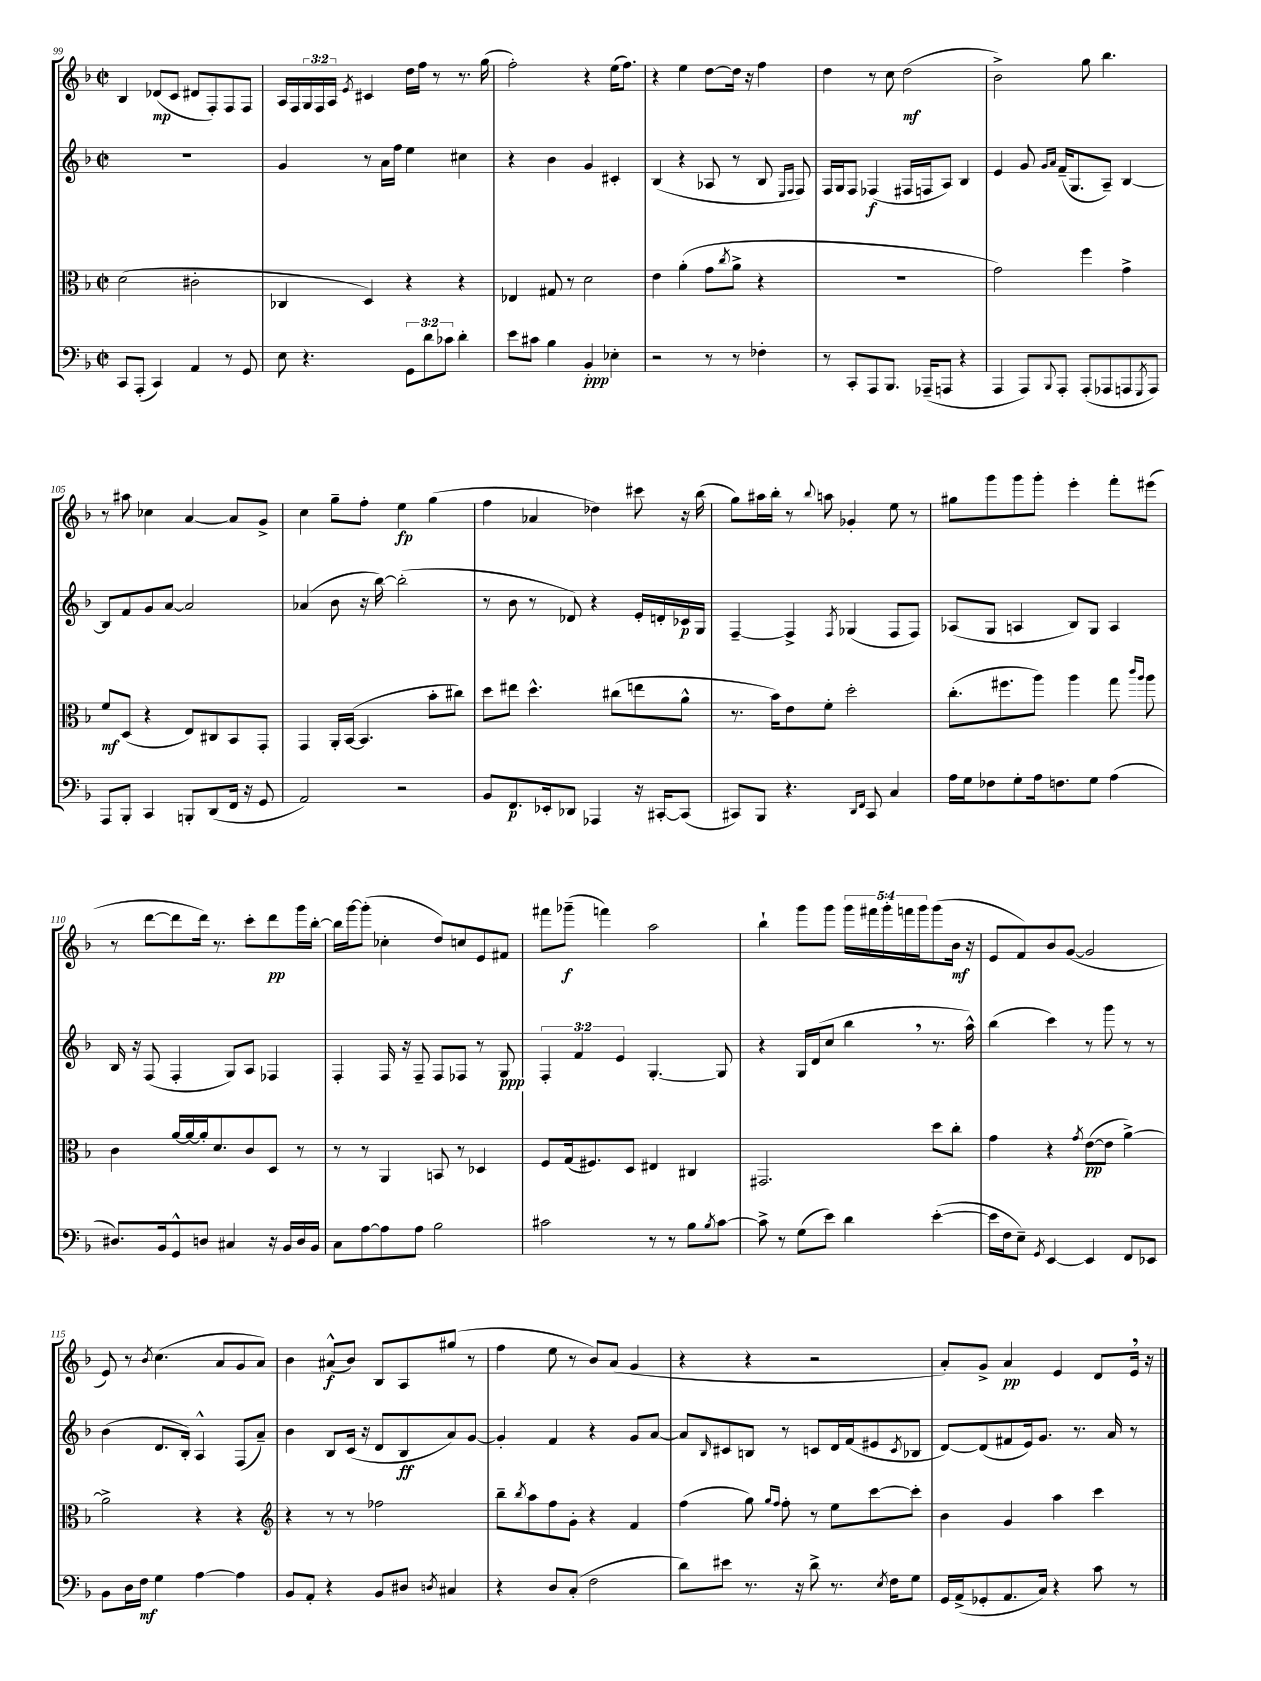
<<
\new StaffGroup <<
\new Staff = "s0" {
    \clef treble \key f \major \defaultTimeSignature \time 2/2 \override Staff.TupletNumber.text = #tuplet-number::calc-fraction-text
    bes4 des'8\mp( c'8 dis'8 f8-.) f8 f8 |
    a16 f16 \tuplet 3/2 { g16 f16 a16 } \acciaccatura { e'8 } cis'4 d''16 f''16 r8 r8. g''16( |
    f''2-.) r4 e''16( f''8.) |
    r4 e''4 d''8~ d''16 r16 f''4 |
    d''4 r8 c''8 d''2\mf( |
    bes'2->) g''8 bes''4. |
    r8 ais''8 ces''4 a'4~ a'8 g'8-> |
    c''4 g''8-- f''8-. e''4\fp g''4( |
    f''4 aes'4 des''4) cis'''8 r16 bes''16( |
    g''8) ais''16 bes''16-. r8 \appoggiatura { bes''8 } a''8 ges'4-. e''8 r8 |
    gis''8 g'''8 g'''8 g'''8-. e'''4-. f'''8-. eis'''8( |
    r8 d'''8~ d'''8 d'''16) r8. c'''8-. d'''8\pp g'''16 bes''16~-. |
    bes''16 g'''16~ g'''8-.( ces''4-. d''8) c''8 e'8 fis'8 |
    fis'''8 ges'''8--\f( f'''4) a''2 |
    bes''4-! g'''8 g'''8 \tuplet 5/4 { g'''16 fis'''16 g'''16-. f'''16 g'''16 } g'''8( bes'16\mf r16 |
    e'8 f'8) bes'8 g'8~( g'2 |
    e'8) r8 \acciaccatura { bes'8 } c''4.( a'8 g'8 a'8) |
    bes'4 ais'8-^\f( bes'8) bes8 a8 gis''8( r8 |
    f''4 e''8 r8 bes'8) a'8( g'4 |
    r4 r4 r2 |
    a'8-.) g'8-> a'4\pp e'4 d'8 e'16 \breathe r16 \bar "|." |
}
\new Staff = "s1" {
    \clef treble \key f \major \defaultTimeSignature \time 2/2 \override Staff.TupletNumber.text = #tuplet-number::calc-fraction-text
    R1 |
    g'4 r8 a'16 f''16 e''4 cis''4 |
    r4 bes'4 g'4 cis'4-. |
    bes4( r4 aes8 r8 bes8 \grace { e16 f16 } f8) |
    f16 g16 f8 fes4\f( fis16 f16 a8) bes4 |
    e'4 g'8 \grace { g'16 a'16 } f'16--( g8. a8--) bes4~ |
    bes8 f'8 g'8 a'8~ a'2 |
    aes'4( bes'8 r16 bes''16~) bes''2-.( |
    r8 bes'8 r8 des'8) r4 e'16-. d'16-. ces'16\p g16 |
    f4~-- f4-> \acciaccatura { f8 } ges4( f8 f8) |
    aes8( g8 a4 bes8) g8 a4 |
    bes16 r16 f8( f4-. g8) a8 fes4 |
    f4-. f16 r16 f8-- f8 fes8 r8 g8\ppp |
    \tuplet 3/2 { f4-. f'4 e'4 } g4.~-. g8 |
    r4 g16 d'16( c''8 bes''4 \breathe r8. a''16-^) |
    bes''4( c'''4) r8 g'''8 r8 r8 |
    bes'4( d'8. bes16-.) a4-^ f8( a'8--) |
    bes'4 bes8 c'16( r16 d'8 bes8\ff a'8) g'8~ |
    g'4-. f'4 r4 g'8 a'8~ |
    a'8 \grace { bes16 } cis'8 b8 r8 c'8 d'16 f'16( eis'8 \acciaccatura { c'8 } bes8 |
    d'8~) d'8( fis'8 e'16) g'8. r8. a'16 r8 \bar "|." |
}
\new Staff = "s2" {
    \clef alto \key f \major \defaultTimeSignature \time 2/2
    d'2( cis'2-. |
    ces4 d4) r4 r4 |
    ees4 gis8 r8 d'2 |
    e'4 a'4-.( g'8 \acciaccatura { c''8 } a'8-> r4 |
    R1 |
    g'2) f''4 g'4-> |
    f'8\mf d8( r4 e8) cis8 bes,8 g,8-. |
    g,4 a,16-. bes,16~( bes,4. bes'8-. cis''8) |
    d''8 eis''8 d''4.-^ cis''8( e''8 a'8-^ |
    r8. bes'16) e'8 f'8-. d''2-. |
    c''8.-.( fis''8. a''8) a''4 g''8 \grace { c'''16 a''16 } a''8 |
    c'4 a'16~ a'16~ a'16-. d'8. c'8 d8 r8 |
    r8 r8 a,4 b,8 r8 des4 |
    f8 g16( fis8.) d8 eis4 cis4 |
    gis,2. d''8 c''8-. |
    g'4 r4 \acciaccatura { g'8 } e'8~\pp( e'8 a'4~->) |
    a'2-> r4 r4 |
    \clef treble r4 r8 r8 fes''2 |
    bes''8-- \acciaccatura { bes''8 } a''8 f''8 g'8-. r4 f'4 |
    f''4( g''8) \grace { g''16 f''16 } f''8-. r8 e''8 c'''8~ c'''8-. |
    bes'4 g'4 a''4 c'''4 \bar "|." |
}
\new Staff = "s3" {
    \clef bass \key f \major \defaultTimeSignature \time 2/2 \override Staff.TupletNumber.text = #tuplet-number::calc-fraction-text
    c,8 a,,8-.( c,4) a,4 r8 g,8 |
    e8 r4. \tuplet 3/2 { g,8 d'8 ces'8 } d'4-. |
    e'8 cis'8 bes4 bes,4-.\ppp ees4-. |
    r2 r8 r8 fes4-. |
    r8 c,8-. a,,8 bes,,8. aes,,16--( a,,8 r4 |
    a,,4 a,,8) \appoggiatura { bes,,8 } a,,8-. a,,8-.( aes,,8 a,,8 \acciaccatura { g,,8 } a,,8) |
    a,,8 bes,,8-. c,4 b,,8-. d,8( f,16 r16 g,8 |
    a,2) r2 |
    bes,8 f,8.\p ees,16-. des,8 aes,,4 r16 cis,16~-. cis,8( |
    cis,8) bes,,8 r4. \grace { d,16 f,16 } cis,8 c4 |
    a16 g16 fes8 g8-. a16 f8. g8 a4( |
    dis8.) bes,16 g,8-^ d8 cis4 r16 bes,16 d16 bes,16 |
    c8 a8~ a8 a8 bes2 |
    cis'2 r8 r8 bes8 \acciaccatura { bes8 } cis'8~ |
    cis'8-> r8 g8( e'8) d'4 e'4~-.( |
    e'16 f16 e8--) \acciaccatura { g,8 } e,4~ e,4 f,8 ees,8 |
    bes,8 d16 f16\mf g4 a4~ a4 |
    bes,8 a,8-. r4 bes,8 dis8 \acciaccatura { d8 } cis4 |
    r4 d8 c8-.( f2 |
    d'8) eis'8 r8. r16 d'8-> r8. \acciaccatura { e8 } f16 g8 |
    g,16 a,16->( ges,8-. a,8. c16) r4 c'8 r8 \bar "|." |
}
>>
>>
\layout { \context { \Score currentBarNumber = #99 } }
